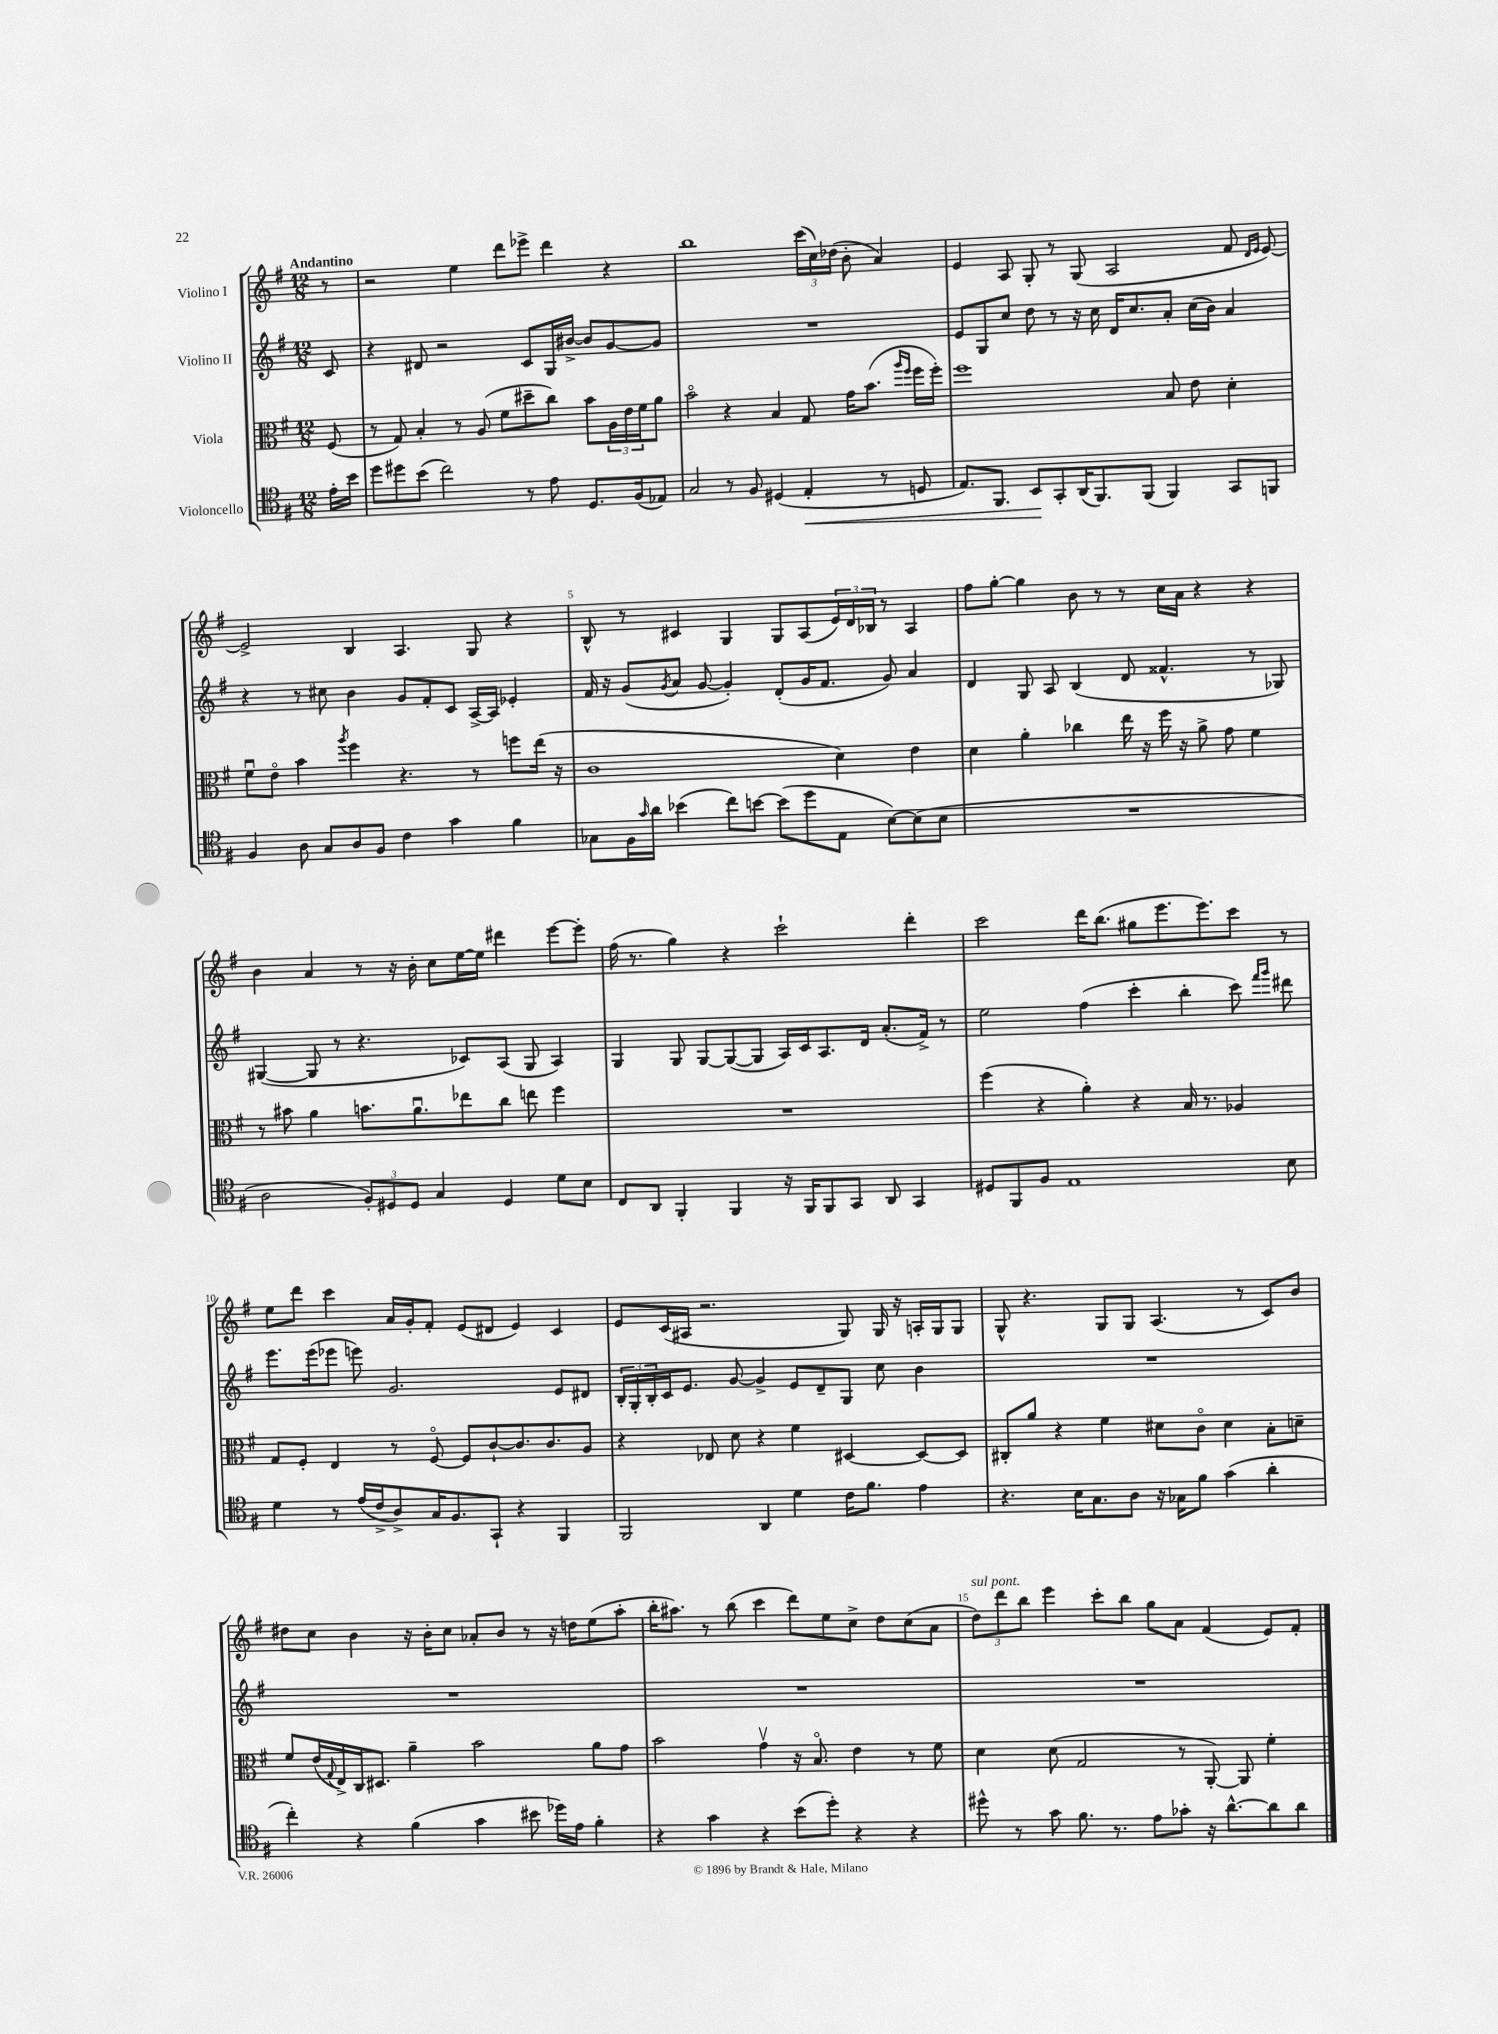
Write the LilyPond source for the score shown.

<<
\new StaffGroup <<
\new Staff = "s0" \with { instrumentName = "Violino I" } {
    \clef treble \key g \major \numericTimeSignature \time 12/8 \partial 8 \tempo "Andantino"
    r8 |
    r2 e''4 d'''8 ees'''8-> d'''4 r4 |
    b''1 \tuplet 3/2 { c'''16( c''16) des''16( } b'8-. a'4) |
    e'4 a8 g8-. r8 g8( a2 fis'8 \grace { d'16 e'16 } e'8~) |
    e'2-> b4 a4. g8 r4 |
    b8-^ r8 cis'4 g4 g8 a8( \tuplet 3/2 { e'16) d'16 bes16 } r8 a4 |
    fis''8 g''8~-. g''4 b'8 r8 r8 c''16 a'16 r4 r4 |
    b'4 a'4 r8 r16 b'16-. c''8 e''16~ e''16 dis'''4 e'''8~ e'''8-. |
    fis''16( r8. g''4) r4 c'''2-! d'''4-. |
    c'''2 d'''16 b''8.( gis''8 e'''8. e'''8.) c'''8 r8 |
    e''8 d'''8 c'''4 a'16 g'16-. fis'8-. e'8( dis'8 e'4) c'4 |
    e'8 c'16( ais16 r2. g8) g16 r16 a16-. g16 g8 |
    g8-^ r4. g8 g8 a4.( r8 c'8) b'8 |
    dis''8 c''8 b'4 r16 b'16-. c''8 aes'8-. b'8 r8 r16 d''16 e''8( a''8-. |
    b''16-. ais''8.) r8 b''8( c'''4 d'''8) e''8 c''8-> d''8 c''8( a'8 |
    \tuplet 3/2 { d''8^\markup { \italic "sul pont." }) d'''8 b''8 } e'''4 c'''8-. b''8 g''8 a'8 fis'4( e'8) fis'8-. \bar "|." |
}
\new Staff = "s1" \with { instrumentName = "Violino II" } {
    \clef treble \key g \major \numericTimeSignature \time 12/8 \partial 8
    c'8 |
    r4 dis'8 r2 c'8 g16 bis'16~-> bis'8 g'8~ g'8 |
    R1. |
    e'8 g8 c''8 d''8 r8 r16 c''16 d'16 c''8. a'8-. c''16( b'16) a'4 |
    r4 r8 cis''8 b'4 g'8 fis'8-. c'8 a16~-> a16 ees'4-. |
    fis'16 r16 g'8( \acciaccatura { g'8 } a'8 g'8~ g'4-.) d'8-.( g'16 fis'8. g'8) a'4 |
    d'4 g8 a8 b4( d'8 fisis'4.-^ r8 ges8) |
    gis4~( gis8 r8 r4. ces'8) a8( gis8 a4) |
    g4 g8 g8~ g8~( g8 a16) c'16 a8. d'16 a'8.-.( fis'16->) r8 |
    e''2 fis''4( c'''4-. b''4-. c'''8) \grace { fis'''16 g'''16 } dis'''8 |
    e'''8. e'''16( ees'''8 e'''8) g'2. e'8 dis'8 |
    \tuplet 3/2 { b16-. g16-. b16-. } c'16 e'8. g'8~ g'4-> e'8 d'8-- g8 c''8 b'4 |
    R1. |
    R1. |
    R1. |
    R1. \bar "|." |
}
\new Staff = "s2" \with { instrumentName = "Viola" } {
    \clef alto \key g \major \numericTimeSignature \time 12/8 \partial 8
    fis8( |
    r8 g8) b4-. r8 a8( fis'8 dis''8-- c''8) b'8 \tuplet 3/2 { a16 e'16 fis'16 } a'8 |
    b'2\flageolet r4 b4 g8 g'16 b'8.( \grace { a''16 fis''16 } fis''16 fis''16-.) |
    fis''1 b8 e'8 d'4-. |
    fis'8\downbow e'8\flageolet b'4 \acciaccatura { a''8 } fis''4 r4. r8 f''8 e''16( r16 |
    c'1 d'4) e'4 |
    d'4 a'4-. ces''4 e''16 r16 fis''16 r16 a'8-> g'8 fis'4 |
    r8 bis'8 a'4 b'8. a'8.\downbow ees''8 c''8 e''8 fis''4 |
    R1. |
    fis''4( r4 a'4-.) r4 b16 r8. aes4 |
    g8 fis8-. e4 r8 fis8~\flageolet fis8 c'8~-! c'8. c'8. a8 |
    r4 ees8 d'8 r4 fis'4 dis4~ dis8~ dis8 |
    cis8-. a'8 r4 fis'4 dis'8 c'8\flageolet dis'4 b8-. d'8-- |
    fis'8 e'16( \appoggiatura { g8 } e16->) c16 dis8. a'4-- b'2 a'8 g'8 |
    b'2 g'4\upbow r16 b8.\flageolet e'4 r8 fis'8 |
    d'4 d'8( g2 r8 a,8~-.) a,8 fis'4-. \bar "|." |
}
\new Staff = "s3" \with { instrumentName = "Violoncello" } {
    \clef tenor \key g \major \numericTimeSignature \time 12/8 \partial 8
    e'16-. b'16 |
    d''8 dis''8 b'8( c''2) r8 e'8 d8. fis16( ees8) |
    g2 r8 fis8 dis4( e4-.\< r8 d8 |
    e8.) fis,8. b,8\! g,8-. a,16( fis,8.) fis,8( fis,4) g,8 f,8 |
    fis4 a8 g8 a8 fis8 c'4 g'4 fis'4 |
    ges8 fis16 \grace { g'16 } a'16 bes'4( c''8) b'8~ b'8( d''8 e8 b8~) b8( b8 |
    R1. |
    a2 \tuplet 3/2 { fis8-.) dis8 dis8 } g4 dis4 d'8 b8 |
    c8 a,8 fis,4-. fis,4 r16 fis,16 fis,8 g,8 a,8 g,4 |
    dis8 fis,8 fis8 e1 b8 |
    d'4 r8 e'16( c'16-> a8->) g16 fis8. g,8-! r4 fis,4 |
    fis,2 a,4 d'4 c'16 fis'8. e'4 |
    r4. b16 g8. a8 r16 ges16 fis'8 g'4( a'4-. |
    c''4-.) r4 fis'4( g'4 bis'8 des''16) e'16 fis'4-. |
    r4 g'4 r4 b'8( d''8-.) r4 r4 |
    dis''8-^ r8 g'8 fis'8. r8. e'8 ges'8-. r16 a'8.~-^ a'8 a'8 \bar "|." |
}
>>
>>
\layout { \context { \Score \override BarNumber.break-visibility = ##(#f #t #t) barNumberVisibility = #(every-nth-bar-number-visible 5) } }
